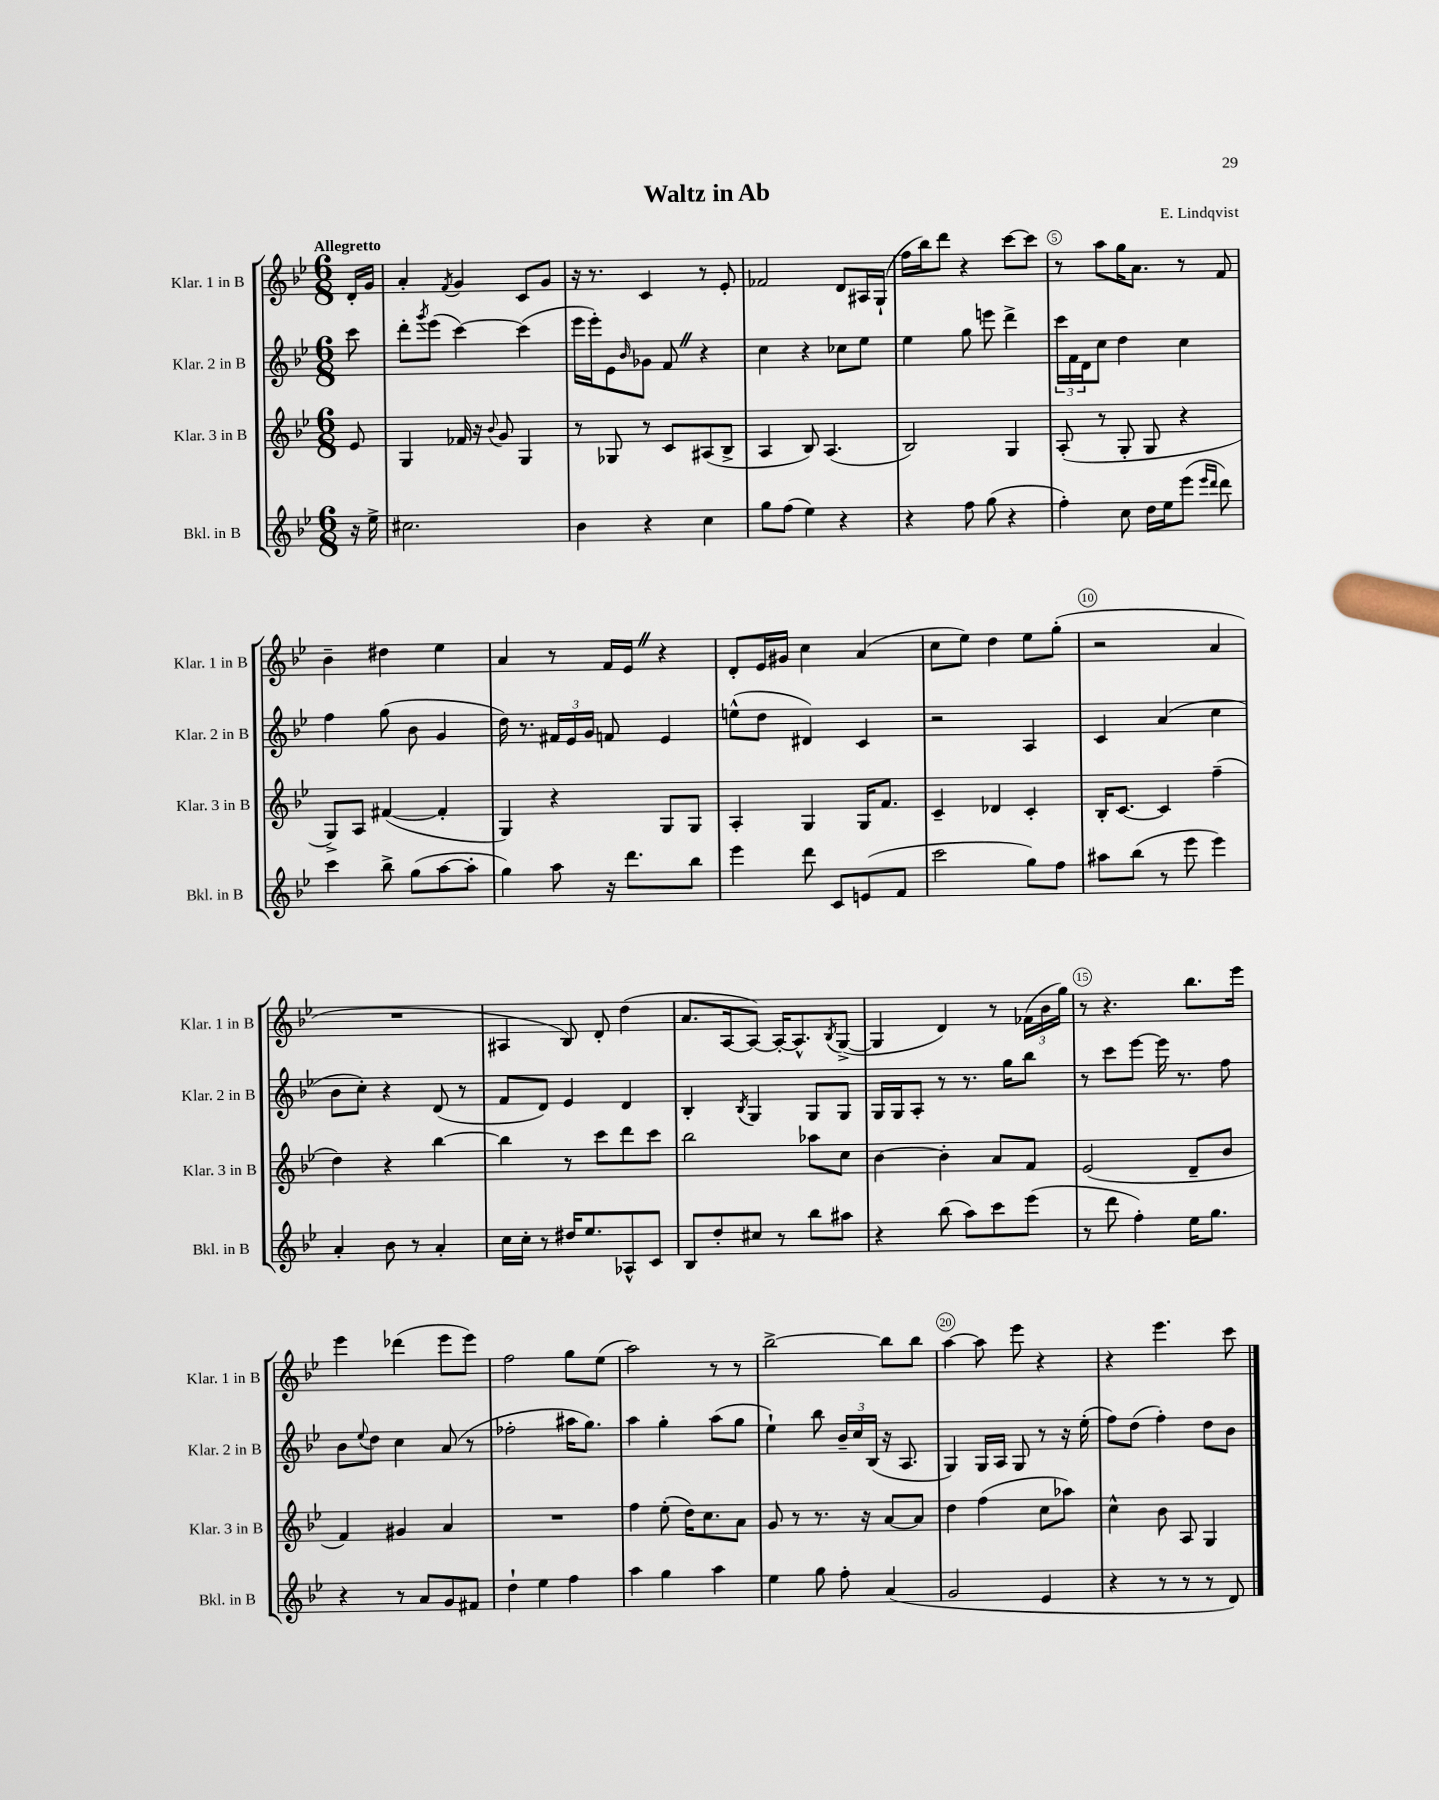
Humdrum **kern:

**kern	**kern	**kern	**kern
*staff4	*staff3	*staff2	*staff1
*clefG2	*clefG2	*clefG2	*clefG2
*k[b-e-]	*k[b-e-]	*k[b-e-]	*k[b-e-]
*M6/8	*M6/8	*M6/8	*M6/8
16r	8e-	8ccc	16d'
16ee-^	.	.	16g
=	=	=	=
2.cc#	4G	8ddd'	4a'
.	.	8qggg	.
.	.	(8eee-	.
.	.	.	8qf
.	16f-	[4ccc)	4g
.	16r	.	.
.	8qqb-	.	.
.	8g	.	.
.	4G	(4ccc]	8c
.	.	.	8g
=	=	=	=
4b-	8r	16eee-	16r
.	.	16eee-')	8.r
.	8G-	8e-	.
.	.	16qqb-	.
4r	8r	8g-	4c
.	8c	8f	.
4cc	(8A#	4r	8r
.	8B-^	.	8e-'
=	=	=	=
8gg	4A	4cc	2f-
(8ff	.	.	.
4ee-)	8B-)	4r	.
.	(4.A	.	.
4r	.	8cc-	8d
.	.	8ee-	16A#
.	.	.	(16G`
=	=	=	=
4r	2B-)	4ee-	16ff
.	.	.	16bb-)
.	.	.	8ddd
8ff	.	8gg	4r
(8gg	.	8eee	.
4r	4G	4ddd^	[8ccc
.	.	.	8ccc]
=	=	=	=
4ff')	(8A'	24ccc	8r
.	.	24f	.
.	.	24d	.
.	8r	8cc	8aa
8cc	8G'	4dd	16gg
.	.	.	8.a
16dd	8G	.	.
16ee-	.	.	.
(8eee-	4r	4cc	8r
16qqeee-	.	.	.
16qqddd	.	.	.
8ddd)	.	.	8f
=	=	=	=
4ccc	8G^)	4ff	4b-~
.	8A	.	.
8bb-^	([4f#	(8gg	4dd#
(8gg	.	8b-	.
[8aa	4f#']	4g	4ee-
8aa']	.	.	.
=	=	=	=
4gg)	4G)	16dd)	4a
.	.	8.r	.
8aa	4r	24f#	8r
.	.	24e-	.
.	.	24g	.
16r	.	8f	16f
8.ddd	.	.	16e-
.	8G	4e-	4r
8bb-	8G	.	.
=	=	=	=
4eee-	4A'	(8ee^^	8d'
.	.	8dd	16e-
.	.	.	16g#
8ddd	4G	4d#)	4cc
8c	.	.	.
(8e	16G	4c	(4a
.	8.f	.	.
8f	.	.	.
=	=	=	=
2ccc	4c~	2r	8cc
.	.	.	8ee-)
.	4d-	.	4dd
8gg)	4c'	4A	8ee-
8ff	.	.	(8gg'
=	=	=	=
8aa#	16B-'	4c	2r
.	[8.c	.	.
(8bb-	.	.	.
8r	4c]	(4a	.
8eee-	.	.	.
4eee-)	(4ff~	4cc	4a
=	=	=	=
4a'	4dd)	8b-	2.r
.	.	8cc')	.
8b-	4r	4r	.
8r	.	.	.
4a'	[4bb-	(8d	.
.	.	8r	.
=	=	=	=
16cc	4bb-]	8f	4A#
16cc'	.	.	.
8r	.	8d)	.
16dd#	8r	4e-	8B-)
8.ee-	.	.	.
.	8ccc	.	8d'
8A-^^	8ddd	4d	(4dd
8c	8ccc	.	.
=	=	=	=
8B-	2bb-	4B-'	8.a
8dd'	.	.	.
.	.	.	[16A
.	.	8qB-	.
8cc#	.	4G	8A_)
8r	.	.	16A'_
.	.	.	8.A^^]
8bb-	8aa-	8G	.
.	.	.	8qB-
8aa#	8cc	8G	([8G^
=	=	=	=
4r	[4b-	16G	4G]
.	.	16G	.
.	.	8A'	.
(8bb-	4b-']	8r	4d)
8aa)	.	8.r	.
8ccc	8a	.	8r
.	.	16gg	.
(8eee-	8f	8bb-	(24f-
.	.	.	24b-
.	.	.	24gg)
=	=	=	=
8r	(2e-	8r	8r
8ddd	.	8ccc	4.r
4ff')	.	[8eee-	.
.	.	16eee-]	.
.	.	8.r	.
16ee-	8d~	.	8.bb-
8.gg	.	.	.
.	8b-	8ff	.
.	.	.	16eee-
=	=	=	=
4r	4f)	8b-	4eee-
.	.	8qqee-	.
.	.	8dd	.
8r	4g#	4cc	(4ddd-
8a	.	.	.
8g	4a	(8a	8eee-
8f#	.	8r	8eee-)
=	=	=	=
4dd`	2.r	2ff-'	2ff
4ee-	.	.	.
4ff	.	16aa#	8gg
.	.	8.gg)	.
.	.	.	(8ee-
=	=	=	=
4aa	4ff	4aa	2aa)
4gg	(8ee-'	4gg'	.
.	16dd)	.	.
.	8.cc	.	.
4aa	.	(8aa	8r
.	8a	8gg	8r
=	=	=	=
4ee-	8g	4ee-`)	[2bb-^
.	8r	.	.
8gg	8.r	8bb-	.
8ff'	.	24b-~	.
.	.	24cc	.
.	16r	.	.
.	.	(24B-	.
(4a	[8a	16r	8bb-]
.	.	8.A	.
.	8a]	.	8bb-
=	=	=	=
2g	4dd	4G)	[4aa
.	(4ff	16G	8aa]
.	.	16A	.
.	.	8G	8eee-
4e-	8cc	8r	4r
.	8aa-)	16r	.
.	.	(16ee-'	.
=	=	=	=
4r	4cc^^	8ff)	4r
.	.	(8dd	.
8r	8b-	4ff')	4.eee-
8r	8A	.	.
8r	4G	8dd	.
8d)	.	8b-	8ccc
==	==	==	==
*-	*-	*-	*-
